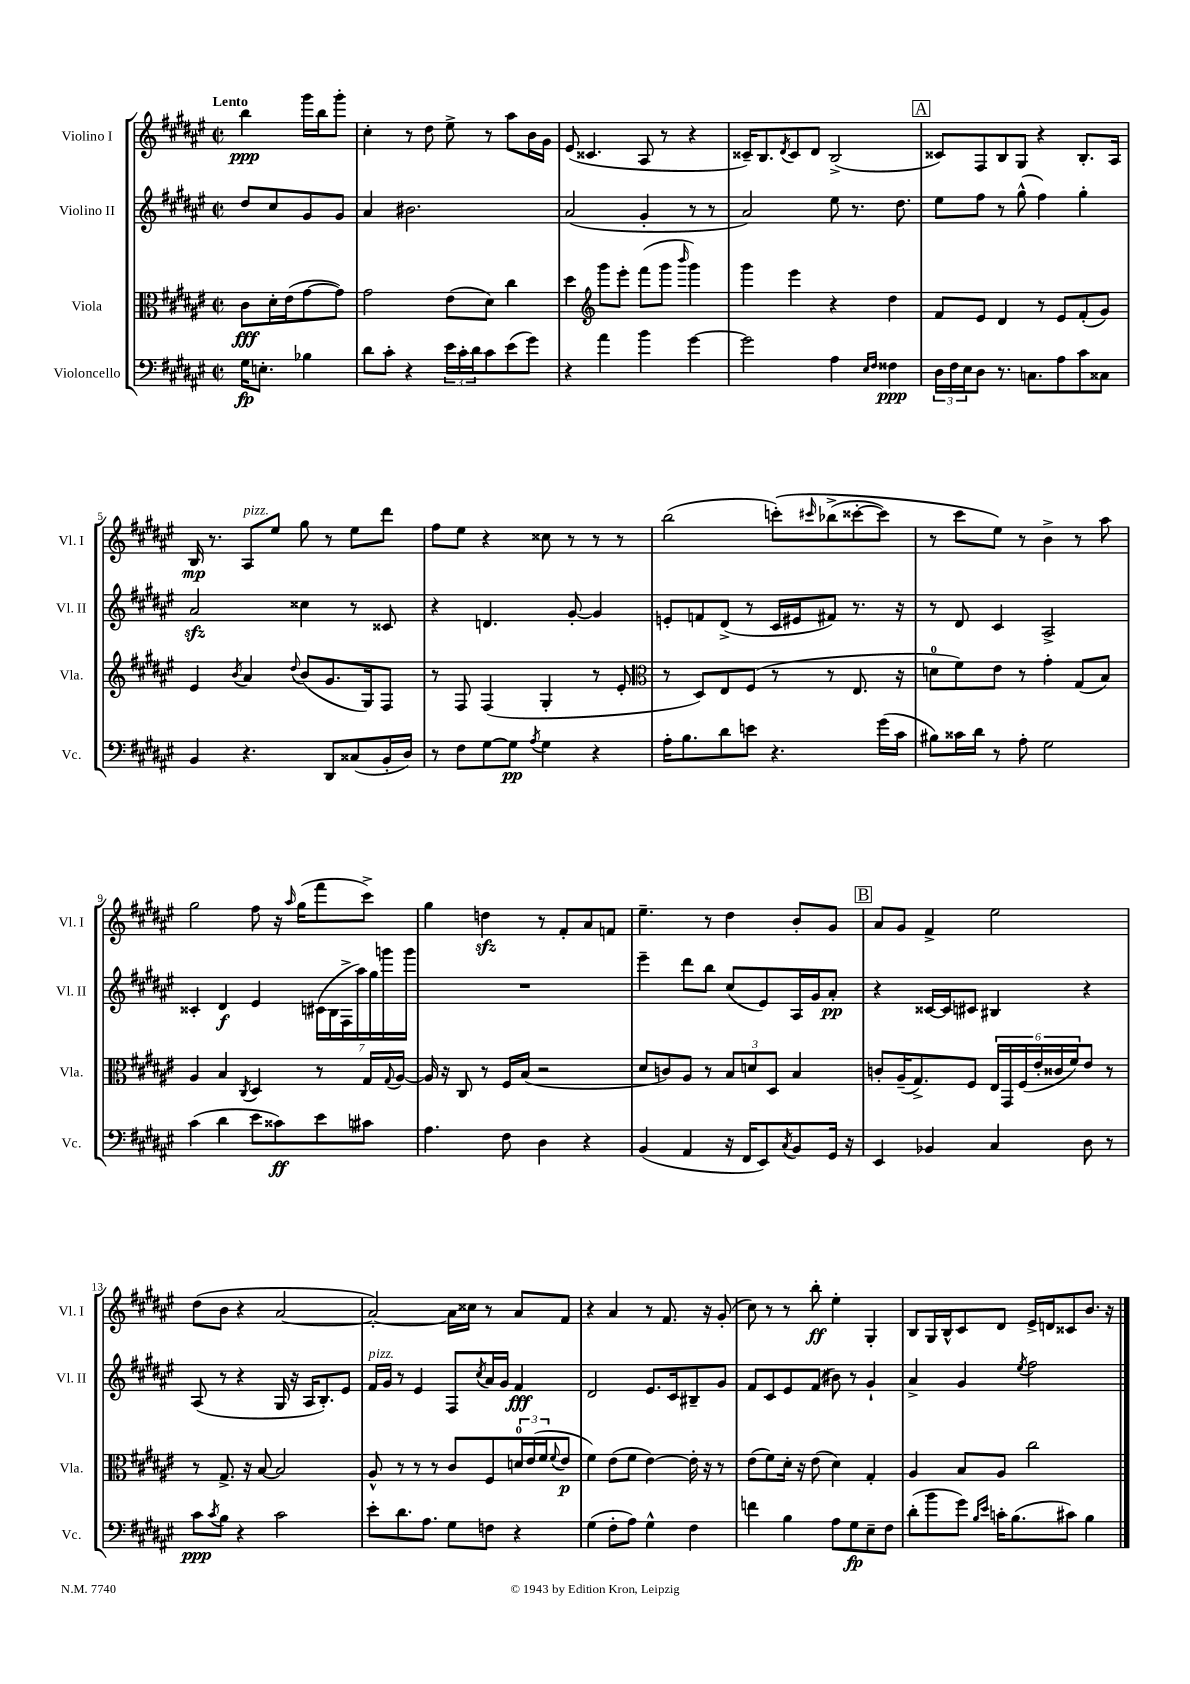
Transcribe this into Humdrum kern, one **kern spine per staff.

**kern	**kern	**kern	**kern
*staff4	*staff3	*staff2	*staff1
*clefF4	*clefC3	*clefG2	*clefG2
*k[f#c#g#d#a#e#]	*k[f#c#g#d#a#e#]	*k[f#c#g#d#a#e#]	*k[f#c#g#d#a#e#]
*M2/2	*M2/2	*M2/2	*M2/2
*met(c|)	*met(c|)	*met(c|)	*met(c|)
16G#	8c#	8dd#	4bb
8.E'	.	.	.
.	16d#'	8cc#	.
.	(16e#	.	.
4B-	[8g#	8g#	16ggg#
.	.	.	16bb
.	8g#])	8g#	8ggg#'
=	=	=	=
8d#	2g#	4a#	4cc#'
8c#'	.	.	.
4r	.	2.b#	8r
.	.	.	8dd#
24e#	(8e#	.	8ee#^
24c#'	.	.	.
24d#	.	.	.
8c#	8d#)	.	8r
(8e#	4cc#	.	8aa#
8g#)	.	.	16b
.	.	.	16g#
=	=	=	=
4r	4dd#	(2a#	(8e#
.	.	.	4.c##
*	*clefG2	*	*
4a#	8ggg#	.	.
.	8eee#'	.	.
4b	(8fff#	4g#'	8A#
.	8ggg#	.	8r
.	16qqbbb	.	.
[4g#	4ggg#)	8r	4r
.	.	8r	.
=	=	=	=
2g#]	4ggg#	2a#)	16c##~)
.	.	.	8.B
.	.	.	8qd#
.	4eee#	.	8c##
.	.	.	8d#
4A#	4r	8ee#	(2B^
.	.	8.r	.
16qqE#	.	.	.
16qqF#	.	.	.
4F##	4dd#	.	.
.	.	8.dd#	.
=	=	=	=
24D#	8f#	8ee#	8c##)
24F#	.	.	.
24E#	.	.	.
8D#	8e#	8ff#	8F#
8.r	4d#	8r	8B
.	.	(8gg#^^	8G#
8.C	.	.	.
.	8r	4ff#)	4r
8A#	8e#	.	.
8c#	(8f#'	4gg#'	8.B'
8C##	8g#)	.	.
.	.	.	16A#
=	=	=	=
4BB	4e#	2a#	16B
.	.	.	8.r
.	8qb	.	.
4.r	4a#	.	8A#
.	.	.	8ee#
.	8qqdd#	.	.
.	(8b	4cc##	8gg#
8DD#	8.g#	.	8r
(8C##	.	8r	8ee#
.	16G#)	.	.
16BB'	8F#	8c##	8ddd#
16D#)	.	.	.
=	=	=	=
8r	8r	4r	8ff#
8F#	8F#	.	8ee#
[8G#	(4F#	4.d	4r
8G#]	.	.	.
8qA#	.	.	.
4G#	4G#'	.	8cc##
.	.	[8g#'	8r
4r	8r	4g#]	8r
.	8e#'	.	8r
=	=	=	=
*	*clefC3	*	*
16A#'	8r	8e'	(2bb
8.B	.	.	.
.	8D#)	8f	.
8d#	8E#	(8d#^	.
8e	(8F#	8r	.
4.r	8r	16c#	&(8ccc')
.	.	16e#	.
.	.	.	16qqccc#
.	8r	8f#)	(8bb-^
.	8.E#	8.r	[8ccc##'
(16g#	.	.	8ccc##])
16c#	16r	16r	.
=	=	=	=
8B#)	8d	8r	8r
16c##	8f#)	8d#	8ccc#
16d#	.	.	.
8r	8e#	4c#	8ee#&)
8A#'	8r	.	8r
2G#	4g#'	2A#^	4b^
.	(8G#	.	8r
.	8B)	.	8aa#
=	=	=	=
(4c#	4A#	4c##'	2gg#
4d#	4B	4d#	.
.	8qC#	.	.
8e#	4D#	4e#	8ff#
8c##)	.	.	16r
.	.	.	16qqaa#
.	.	.	(16gg#
8e#	8r	(28c#	8fff#
.	.	28B	.
.	.	28F#^	.
.	.	28aa#)	.
8c#	16G#	.	8ccc#^)
.	.	28gg#	.
.	.	28ggg	.
.	8qqG#	.	.
.	[16A#	.	.
.	.	28ggg	.
=	=	=	=
4.A#	16A#]	1r	4gg#
.	16r	.	.
.	8C#	.	.
.	8r	.	4dd
8F#	16F#	.	.
.	(16B	.	.
4D#	2r	.	8r
.	.	.	8f#'
4r	.	.	8a#
.	.	.	8f
=	=	=	=
(4BB	8d#	4eee#~	4.ee#~
.	8c)	.	.
4AA#	8A#	8ddd#	.
.	8r	8bb	8r
16r	12B	(8cc#	4dd#
16FF#	.	.	.
.	12d	.	.
8EE#)	.	8e#)	.
.	12D#	.	.
8qC#	.	.	.
8BB	4B	16A#	8b'
.	.	16g#	.
16GG#	.	8a#'	8g#
16r	.	.	.
=	=	=	=
4EE#	8c'	4r	8a#
.	(16A#~	.	8g#
.	8.G#^)	.	.
4BB-	.	[16c##	4f#^
.	.	16c##]	.
.	8F#	8c#	.
4C#	24E#	4B#	2ee#
.	24GG#	.	.
.	(24F#	.	.
.	24e#'	.	.
.	24c##	.	.
.	24f#)	.	.
8D#	8e#	4r	.
8r	8r	.	.
=	=	=	=
8c#	8r	(8A#	(8dd#
8qc#	.	.	.
8B	8.G#^	8r	8b
4r	.	4r	4r
.	16r	.	.
.	[8B	.	.
2c#	2B]	16G#	[2a#
.	.	16r	.
.	.	16A#	.
.	.	8.B')	.
.	.	8e#	.
=	=	=	=
8e#'	8A#^^	16f#	2a#'_)
.	.	16g#	.
8.d#	8r	8r	.
.	8r	4e#	.
8.A#	.	.	.
.	8r	.	.
8G#	8c#	8F#	16a#]
.	.	.	16cc##
.	.	8qcc#	.
8F	8F#	16a#	8r
.	.	16g#	.
4r	24d	4f#	8a#
.	(24e#	.	.
.	24f#	.	.
.	8qqf#	.	.
.	8e#	.	8f#
=	=	=	=
(4G#	4f#)	2d#	4r
8F#'	(8e#	.	4a#
8A#)	8f#	.	.
4G#^^	[4e#)	8.e#	8r
.	.	.	8.f#
.	.	16c#	.
4F#	16e#']	8B#~	.
.	16r	.	16r
.	8r	8g#	(8g#'
=	=	=	=
4f	(8e#	8f#	8cc#)
.	8f#)	8c#	8r
4B	16d#'	8e#	8r
.	16r	.	.
.	(8e#	(8f#	8bb'
8A#	4d#)	8b#)	4ee#'
8G#	.	8r	.
8E#~	4G#'	4g#`	4G#'
8F#	.	.	.
=	=	=	=
(8d#'	4A#	4a#^	8B
8b	.	.	16G#
.	.	.	16B^^
8g#)	8B	4g#	8c#
16qqB	.	.	.
16qqe#	.	.	.
16c'	8A#	.	8d#
(8.B	.	.	.
.	.	8qee#	.
.	2cc#	2ff#	16e#^
.	.	.	16d
8c#)	.	.	8c##
4B	.	.	8.b
.	.	.	16r
==	==	==	==
*-	*-	*-	*-
